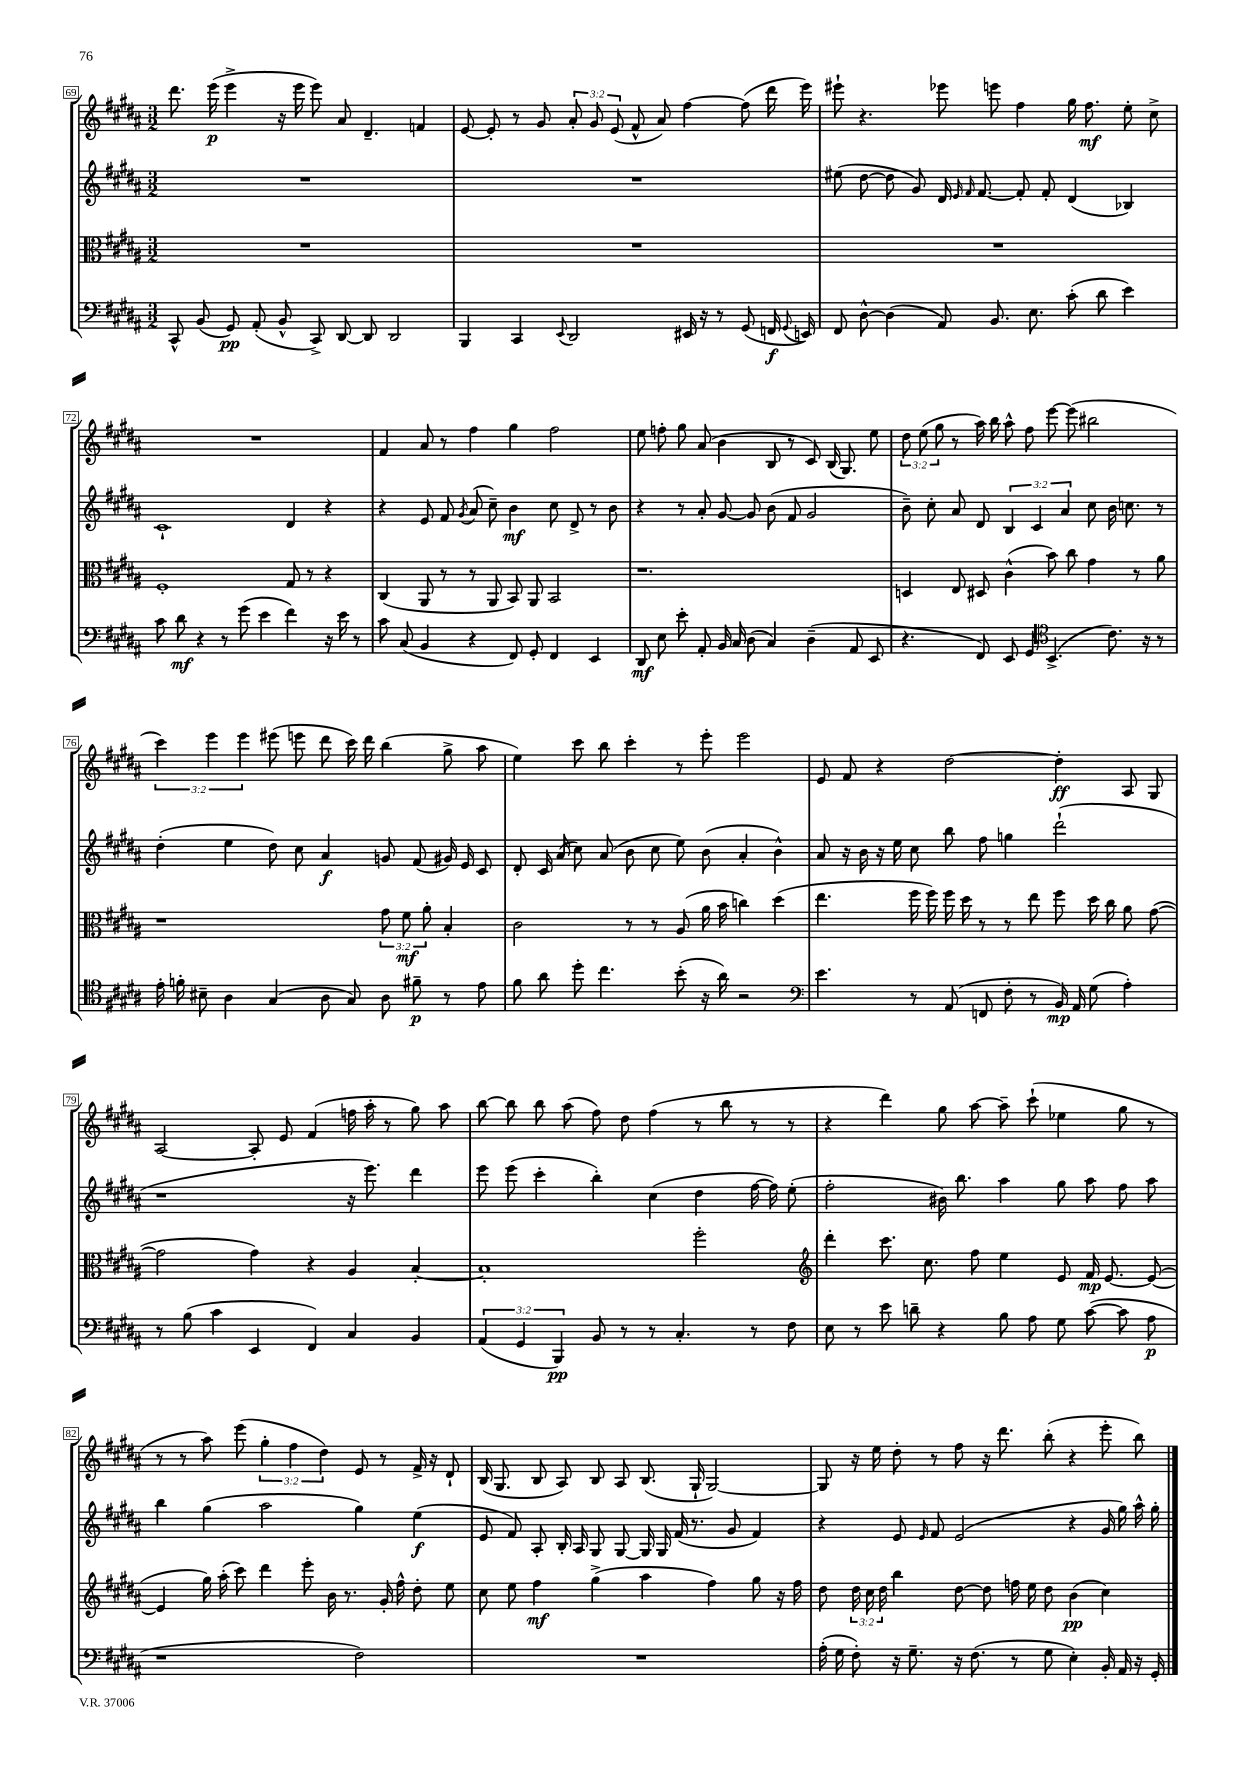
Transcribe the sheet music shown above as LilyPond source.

<<
\new StaffGroup <<
\new Staff = "s0" {
    \clef treble \key b \major \numericTimeSignature \time 3/2 \override Staff.TupletNumber.text = #tuplet-number::calc-fraction-text
    \autoBeamOff dis'''8. e'''16\p( e'''4-> r16 e'''16 e'''8) ais'8 dis'4.-- f'4 |
    e'8~ e'8-. r8 gis'8 \tuplet 3/2 { ais'8-. gis'8 e'8( } fis'8-^ ais'8) fis''4~ fis''8( dis'''16 e'''16) |
    eis'''8-! r4. ees'''8 e'''8 fis''4 gis''16 fis''8.\mf e''8-. cis''8-> |
    R1. |
    fis'4 ais'8 r8 fis''4 gis''4 fis''2 |
    e''8 f''8-. gis''8 ais'8( b'4 b8 r8 cis'8) b16( gis8.) e''8 |
    \tuplet 3/2 { dis''8 e''8( gis''8 } r8 ais''16) b''16 ais''8-^ fis''8 e'''8~ e'''8( bis''2 |
    \tuplet 3/2 { cis'''4) e'''4 e'''4 } eis'''8( e'''8 dis'''8 cis'''16) dis'''16 b''4( gis''8-> ais''8 |
    e''4) cis'''8 b''8 cis'''4-. r8 e'''8-. e'''2 |
    e'8 fis'8 r4 dis''2~ dis''4-.\ff ais8 gis8 |
    ais2~ ais8-. e'8 fis'4( f''16 ais''16-. r8 gis''8) ais''8 |
    b''8~ b''8 b''8 ais''8( fis''8) dis''8 fis''4( r8 b''8 r8 r8 |
    r4 dis'''4) gis''8 ais''8~ ais''8-- cis'''8-!( ees''4 gis''8 r8 |
    r8 r8 ais''8) e'''8( \tuplet 3/2 { gis''4-. fis''4 dis''4) } e'8 r8 fis'16-> r16 dis'8-! |
    b16( gis8. b8 ais8) b8 ais8 b8.( gis16-! gis2~) |
    gis8 r16 e''16 dis''8-. r8 fis''8 r16 dis'''8. b''8-.( r4 e'''8-. b''8) \bar "|." |
}
\new Staff = "s1" {
    \clef treble \key b \major \numericTimeSignature \time 3/2 \override Staff.TupletNumber.text = #tuplet-number::calc-fraction-text
    \autoBeamOff R1. |
    R1. |
    eis''8( dis''8~ dis''8 gis'8) dis'16 \grace { e'16 fis'16 } fis'8.~ fis'8-. fis'8-. dis'4( bes4) |
    cis'1-! dis'4 r4 |
    r4 e'8 fis'8 \acciaccatura { gis'8 } ais'8( cis''8--) b'4\mf cis''8 dis'8-> r8 b'8 |
    r4 r8 ais'8-. gis'8~ gis'8 b'8( fis'8 gis'2 |
    b'8--) cis''8-. ais'8 dis'8 \tuplet 3/2 { b4 cis'4 ais'4 } cis''8 b'16 c''8. r8 |
    dis''4-.( e''4 dis''8) cis''8 ais'4\f g'8 fis'8( gis'16) e'16 cis'8 |
    dis'8-. cis'16 ais'16( cis''8) ais'8( b'8 cis''8 e''8) b'8( ais'4-. b'4-^) |
    ais'8 r16 b'16 r16 e''16 cis''8 b''8 fis''8 g''4 dis'''2-!( |
    r1 r16 e'''8.) dis'''4 |
    e'''8 e'''8( cis'''4-. b''4-.) cis''4( dis''4 fis''16~ fis''16) e''8-.( |
    fis''2-. bis'16) b''8. ais''4 gis''8 ais''8 fis''8 ais''8 |
    b''4 gis''4( ais''2 gis''4) e''4\f( |
    e'8 fis'8) ais8-. b16-. ais16 gis8 gis8~ gis16 gis16 fis'16( r8. gis'8 fis'4) |
    r4 e'8 \grace { e'16 } fis'8 e'2( r4 gis'16 gis''16) ais''16-^ gis''16-. \bar "|." |
}
\new Staff = "s2" {
    \clef alto \key b \major \numericTimeSignature \time 3/2 \override Staff.TupletNumber.text = #tuplet-number::calc-fraction-text
    \autoBeamOff R1. |
    R1. |
    R1. |
    fis1-. gis8 r8 r4 |
    cis4( ais,8 r8 r8 ais,8 b,8) ais,8 b,2 |
    r1. |
    d4 e8 dis8 cis'4-^( b'8) cis''8 gis'4 r8 ais'8 |
    r1 \tuplet 3/2 { gis'8 fis'8\mf ais'8-. } b4-. |
    cis'2 r8 r8 ais8( ais'16 b'16 c''4) dis''4( |
    e''4. fis''16 fis''16) fis''16 dis''16 r8 r8 e''8 fis''8 dis''16 cis''16 ais'8 gis'8~( |
    gis'2 gis'4) r4 ais4 b4~-. |
    b1-. fis''2-. |
    \clef treble dis'''4-. cis'''8. cis''8. fis''8 e''4 e'8 fis'16\mp e'8.~ e'8~( |
    e'4 gis''16) ais''16-.( cis'''8) dis'''4 e'''8-. b'16 r8. gis'16-. fis''16-^ dis''8-. e''8 |
    cis''8 e''8 fis''4\mf gis''4->( ais''4 fis''4) gis''8 r16 fis''16 |
    dis''8 \tuplet 3/2 { dis''16 cis''16 dis''16 } b''4 dis''8~ dis''8 f''16 e''16 dis''8 b'4\pp( cis''4) \bar "|." |
}
\new Staff = "s3" {
    \clef bass \key b \major \numericTimeSignature \time 3/2 \override Staff.TupletNumber.text = #tuplet-number::calc-fraction-text
    \autoBeamOff cis,8-^ b,8( gis,8\pp) ais,8-.( b,8-^ cis,8->) dis,8~ dis,8 dis,2 |
    b,,4 cis,4 \appoggiatura { e,8 } dis,2 eis,16 r16 r8 gis,8( f,16\f \appoggiatura { gis,8 } e,16) |
    fis,8 dis8~-^ dis4( ais,8) b,8. e8. cis'8-.( dis'8 e'4) |
    cis'8 dis'8\mf r4 r8 gis'8( e'4 fis'4) r16 e'16 r8 |
    cis'8 cis8( b,4 r4 fis,8) gis,8-. fis,4 e,4 |
    dis,8\mf e8 e'8-. ais,8-. b,16 cis16 dis8( cis4) dis4--( ais,8 e,8 |
    r4. fis,8) e,8 gis,8 \clef tenor b,4.->( cis'8.) r16 r8 |
    e'16-. f'16-. bis8-- ais4 gis4( ais8 gis8) ais8 fis'8--\p r8 e'8 |
    fis'8 ais'8 dis''8-. cis''4. b'8-.( r16 ais'16) r2 |
    \clef bass e'4. r8 ais,8( f,8 fis8-. r8 b,16\mp) ais,16 gis8( ais4-.) |
    r8 b8( cis'4 e,4 fis,4) cis4 b,4 |
    \tuplet 3/2 { ais,4( gis,4 b,,4\pp) } b,8 r8 r8 cis4.-. r8 fis8 |
    e8 r8 e'8 d'8-- r4 b8 ais8 gis8 cis'8~( cis'8 ais8\p |
    r1 fis2) |
    R1. |
    ais16-.( gis16 fis8-.) r16 gis8.-- r16 fis8.( r8 gis8 e4-.) b,16-. ais,16 r16 gis,16-. \bar "|." |
}
>>
>>
\layout { \context { \Score currentBarNumber = #69 \override BarNumber.stencil = #(make-stencil-boxer 0.1 0.3 ly:text-interface::print) } }
